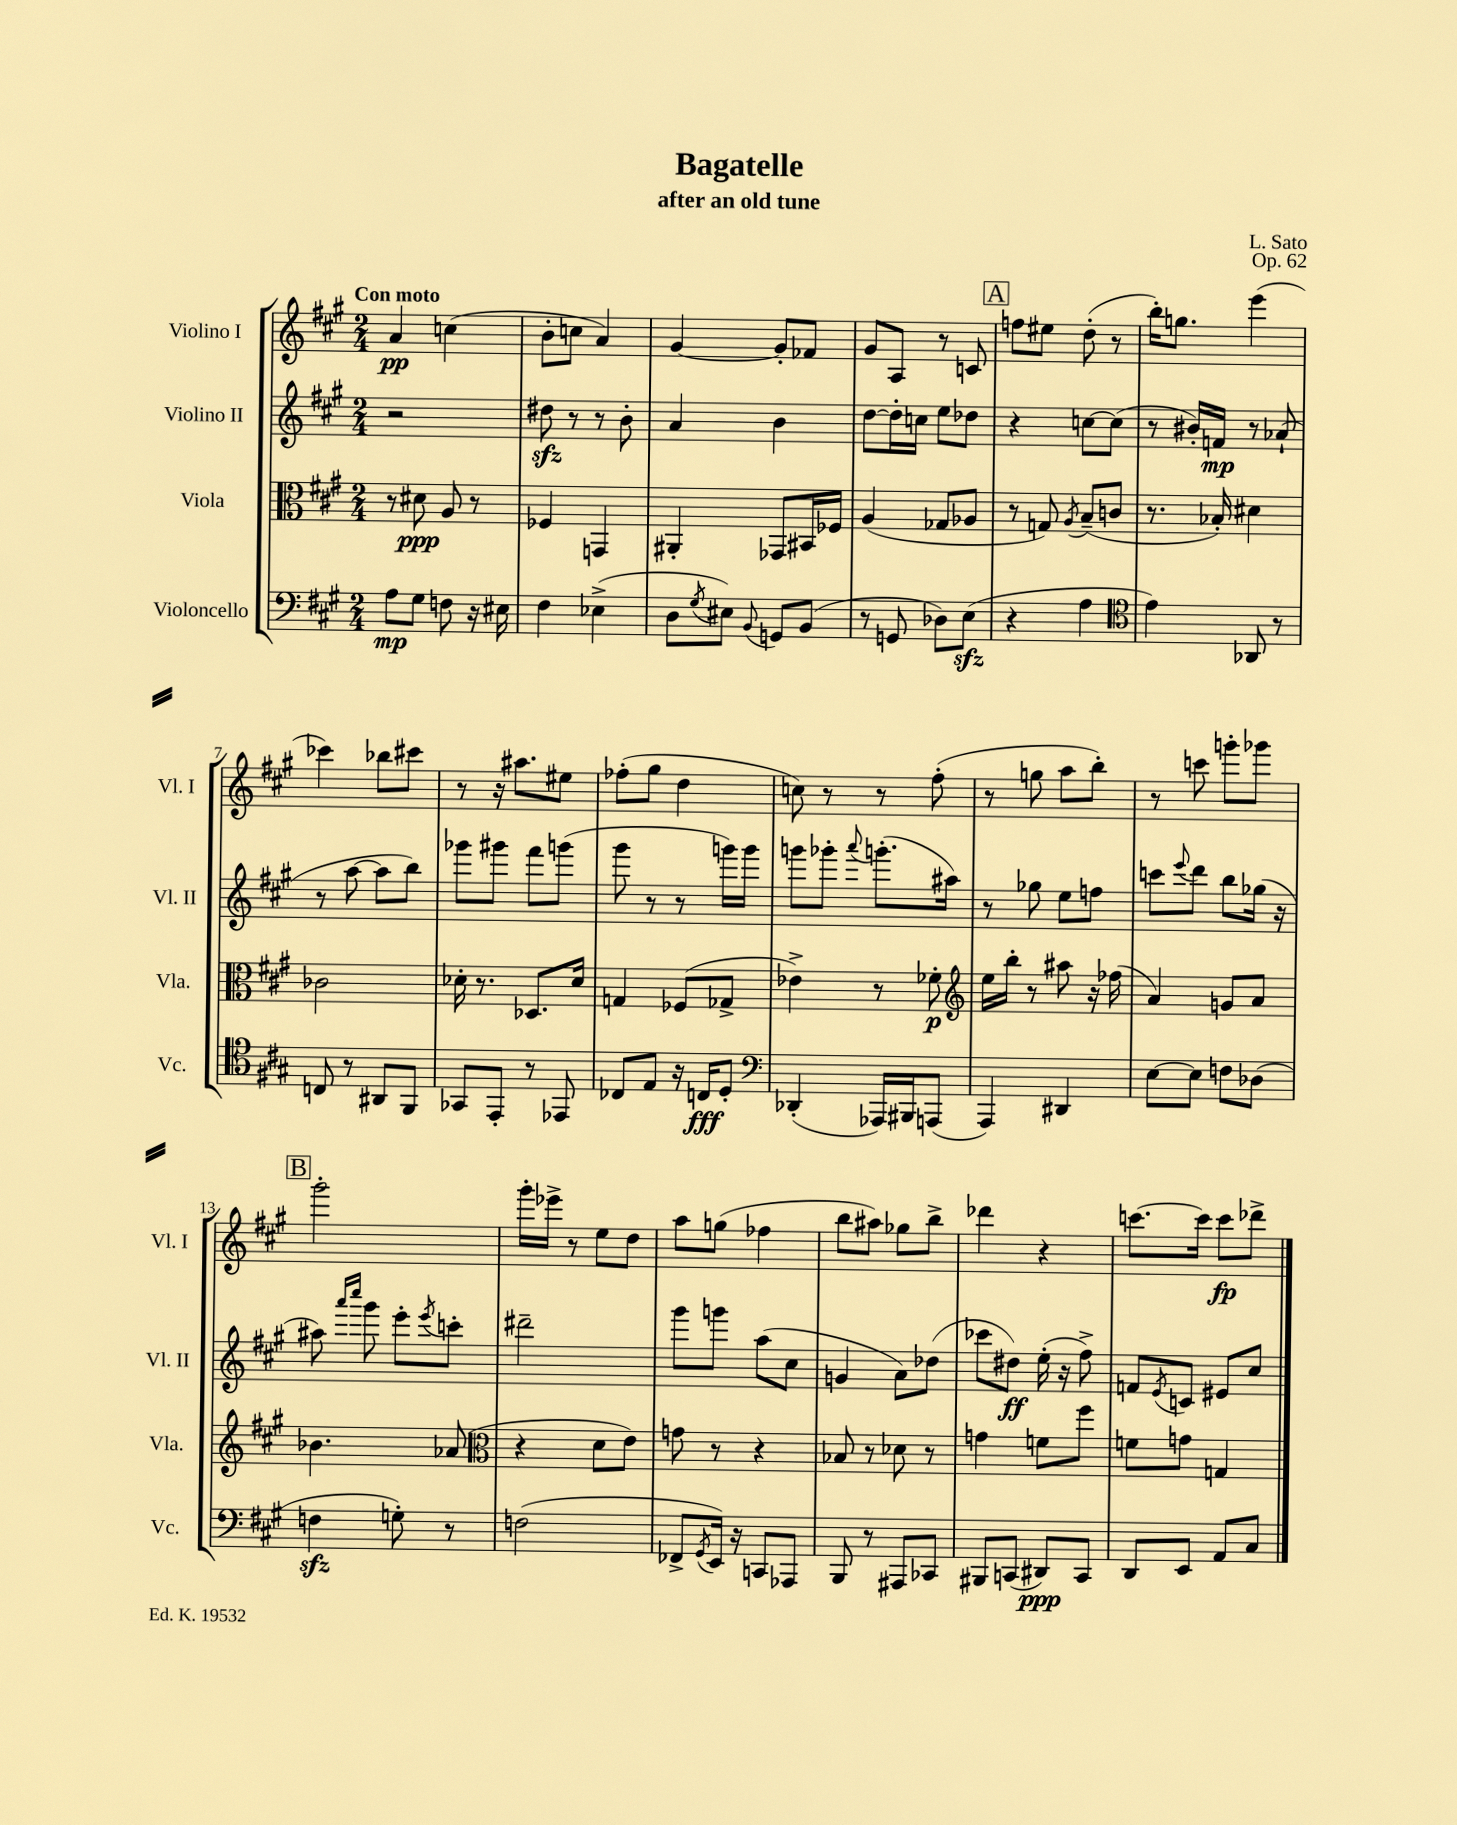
\header { title = "Bagatelle" composer = "L. Sato" subtitle = "after an old tune" opus = "Op. 62" }
<<
\new StaffGroup <<
\new Staff = "s0" \with { instrumentName = "Violino I" shortInstrumentName = "Vl. I" } {
    \clef treble \key a \major \numericTimeSignature \time 2/4 \tempo "Con moto"
    a'4\pp c''4( |
    b'8-. c''8 a'4) |
    gis'4~ gis'8-. fes'8 |
    gis'8 a8 r8 c'8 |
    \mark \markup { \box "A" } f''8 eis''8 d''8-.( r8 |
    b''16-.) g''8. e'''4( |
    ces'''4) bes''8 cis'''8 |
    r8 r16 ais''8. eis''8 |
    fes''8-.( gis''8 d''4 |
    c''8) r8 r8 fis''8-.( |
    r8 g''8 a''8 b''8-.) |
    r8 c'''8 g'''8-. ges'''8 |
    \mark \markup { \box "B" } gis'''2-. |
    gis'''16-. ees'''16-> r8 e''8 d''8 |
    a''8 g''8( fes''4 |
    b''8 ais''8) ges''8 b''8-> |
    des'''4 r4 |
    c'''8.~ c'''16 c'''8\fp des'''8-> \bar "|." |
}
\new Staff = "s1" \with { instrumentName = "Violino II" shortInstrumentName = "Vl. II" } {
    \clef treble \key a \major \numericTimeSignature \time 2/4
    r2 |
    dis''8\sfz r8 r8 b'8-. |
    a'4 b'4 |
    d''8~ d''16-. c''16 e''8 des''8 |
    \mark \markup { \box "A" } r4 c''8~ c''8( |
    r8 bis'16-.) f'16\mp r8 aes'8-!( |
    r8 a''8~ a''8 b''8) |
    ges'''8 gis'''8 fis'''8 g'''8( |
    gis'''8 r8 r8 g'''16) g'''16 |
    g'''8 ges'''8-. \appoggiatura { a'''8 } g'''8.-.( ais''16) |
    r8 ges''8 e''8 f''8 |
    c'''8 \appoggiatura { e'''8 } d'''8 b''8 ges''16( r16 |
    \mark \markup { \box "B" } ais''8) \grace { a'''16 cis''''16 } gis'''8 e'''8-. \acciaccatura { e'''8 } c'''8-. |
    dis'''2-- |
    gis'''8 g'''8 a''8( cis''8 |
    g'4 a'8) des''8( |
    ces'''8 dis''8\ff) e''16-.( r16 fis''8->) |
    f'8 \acciaccatura { e'8 } c'8 eis'8 cis''8 \bar "|." |
}
\new Staff = "s2" \with { instrumentName = "Viola" shortInstrumentName = "Vla." } {
    \clef alto \key a \major \numericTimeSignature \time 2/4
    r8 dis'8\ppp a8 r8 |
    fes4 g,4 |
    ais,4-. ges,8 bis,16 fes16 |
    a4( ges8 aes8 |
    \mark \markup { \box "A" } r8 g8) \acciaccatura { a8 } b8--( c'8 |
    r8. bes16-.) dis'4 |
    ces'2 |
    des'16-. r8. des8. des'16 |
    g4 fes8( ges8-> |
    ees'4->) r8 fes'8-.\p |
    \clef treble e''16 b''16-. r8 ais''8 r16 fes''16( |
    a'4) g'8 a'8 |
    \mark \markup { \box "B" } bes'4. aes'8( |
    \clef alto r4 d'8 e'8) |
    g'8 r8 r4 |
    bes8 r8 des'8 r8 |
    g'4 f'8 fis''8 |
    f'8 g'8 g4 \bar "|." |
}
\new Staff = "s3" \with { instrumentName = "Violoncello" shortInstrumentName = "Vc." } {
    \clef bass \key a \major \numericTimeSignature \time 2/4
    a8\mp gis8 f8 r16 eis16 |
    fis4 ees4->( |
    d8 \acciaccatura { gis8 } eis8) \appoggiatura { b,8 } g,8 b,8( |
    r8 g,8 des8) e8\sfz( |
    \mark \markup { \box "A" } r4 a4 |
    \clef tenor e'4) aes,8 r8 |
    c8 r8 ais,8 fis,8 |
    ges,8 e,8-. r8 ees,8 |
    ces8 e8 r16 c16\fff d8-. |
    \clef bass des,4-.( aes,,16) bis,,16 a,,8( |
    a,,4) dis,4 |
    e8~ e8 f8 des8( |
    \mark \markup { \box "B" } f4\sfz g8-.) r8 |
    f2( |
    fes,8-> \acciaccatura { gis,8 } e,16) r16 c,8 aes,,8 |
    b,,8 r8 ais,,8 ces,8 |
    bis,,8 c,8( dis,8\ppp) c,8 |
    d,8 e,8 a,8 cis8 \bar "|." |
}
>>
>>
